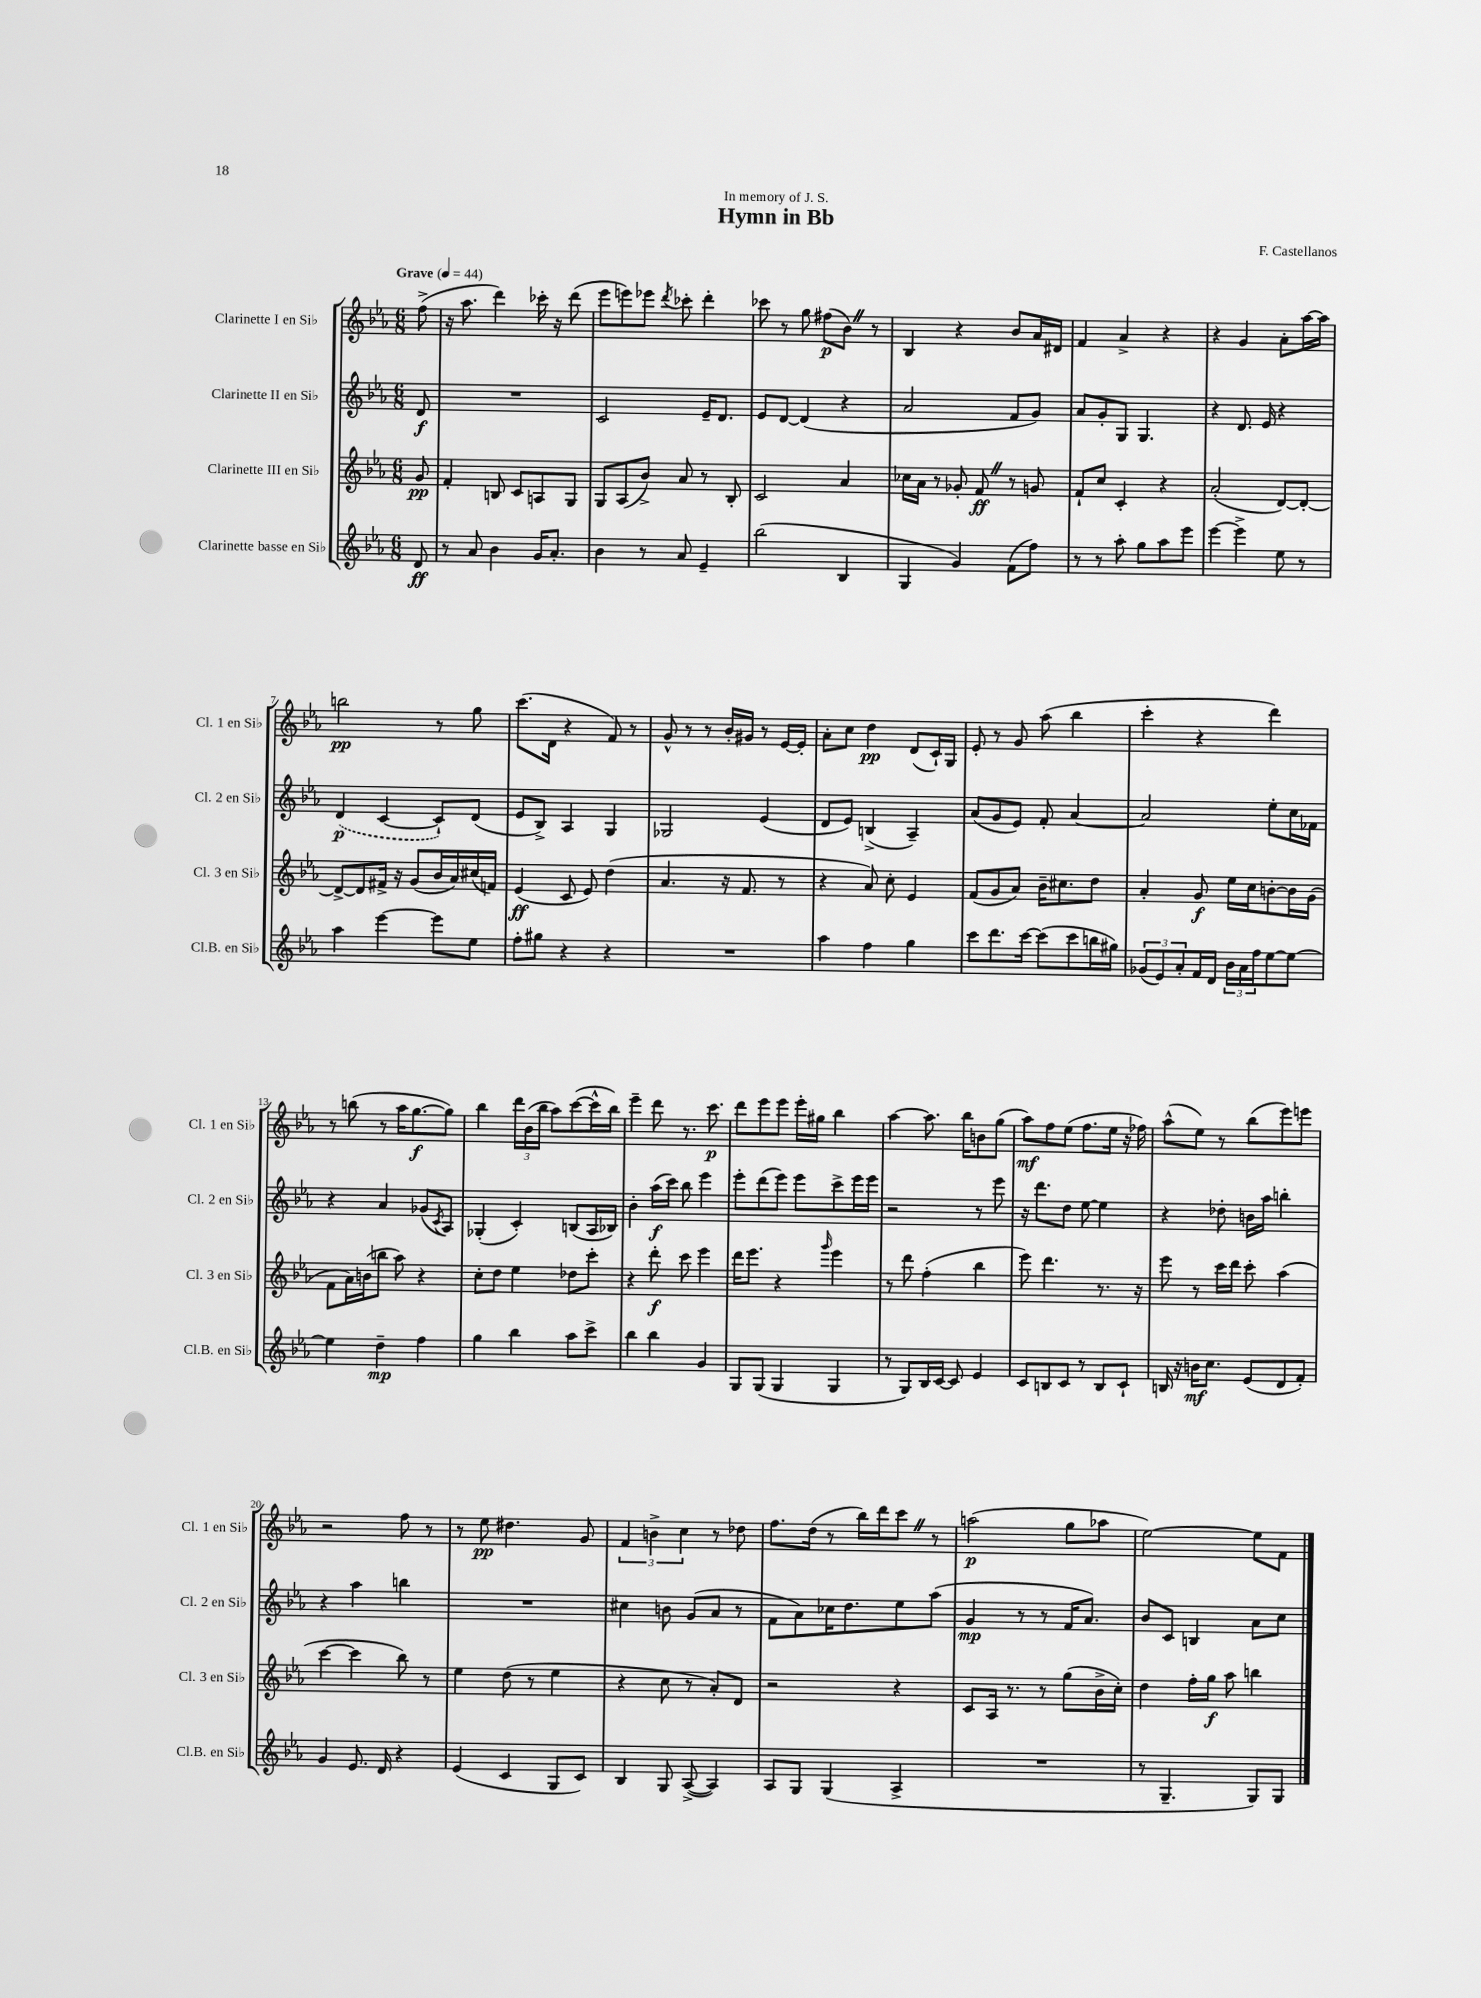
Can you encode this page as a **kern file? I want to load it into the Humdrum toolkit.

**kern	**kern	**kern	**kern
*staff4	*staff3	*staff2	*staff1
*clefG2	*clefG2	*clefG2	*clefG2
*k[b-e-a-]	*k[b-e-a-]	*k[b-e-a-]	*k[b-e-a-]
*M6/8	*M6/8	*M6/8	*M6/8
*MM44	*MM44	*MM44	*MM44
8d	8g	8d	(8ff^
=	=	=	=
8r	4f'	2.r	16r
.	.	.	8.aa-
8a-	.	.	.
4b-	8B	.	4ddd)
.	8c	.	.
16g	8A	.	16ccc-'
8.a-'	.	.	16r
.	8G	.	(8ddd
=	=	=	=
4b-	8G	2c	8eee-
.	(8A-	.	8eee)
8r	8b-^)	.	8eee-
.	.	.	8qddd
8a-	8a-	.	8ccc-'
4e-~	8r	16e-~	4ddd'
.	.	8.d	.
.	8B-'	.	.
=	=	=	=
(2bb-	2c	8e-	8ccc-
.	.	[8d	8r
.	.	(4d]	8gg
.	.	.	(8ff#
4B-	4a-	4r	8b-)
.	.	.	8r
=	=	=	=
4G	16cc-	2a-	4B-
.	16a-	.	.
.	8r	.	.
4g)	8g-'	.	4r
.	8f	.	.
(8f	8r	8f	8b-
8ff)	8g	8g)	16a-
.	.	.	16d#
=	=	=	=
8r	8f`	8a-	4f
8r	8cc	8g'	.
8aa-'	4c'	8G	4a-^
8gg	.	4.G	.
8aa-	4r	.	4r
8eee-	.	.	.
=	=	=	=
[4eee-	(2a-'	4r	4r
4eee-^]	.	8.d	4g
.	.	16e-	.
8ee-	[8d)	4r	8a-'
8r	8d'_	.	[16aa-
.	.	.	16aa-]
=	=	=	=
4aa-	8d^_	(4d	2bb
.	8d]	.	.
[4eee-	16f#^	[4c	.
.	16r	.	.
.	(8g	.	.
8eee-]	16b-	8c`])	8r
.	16a-)	.	.
8ee-	(16cc#	(8d	8gg
.	16f)	.	.
=	=	=	=
8ff'	(4e-	8e-	(8.ccc
8gg#	.	8B-^)	.
.	.	.	16d
4r	8c	4A-	4r
.	8e-)	.	.
4r	(4dd	4G	8f)
.	.	.	8r
=	=	=	=
2.r	4.a-	2G-	8g^^
.	.	.	8r
.	.	.	8r
.	16r	.	16b-'
.	8.f	.	16g#
.	.	(4e-	8r
.	8r	.	[16e-
.	.	.	16e-']
=	=	=	=
4aa-	4r	8d	8a-'
.	.	8e-)	8cc
4ff	8a-)	(4B^	4dd
.	8cc'	.	.
4gg	4e-	4A-~)	(8d
.	.	.	16c`)
.	.	.	16G
=	=	=	=
8ccc	(8f	(8a-	8e-'
8.ddd	8g	8g	8r
.	8a-)	8e-)	8g
[16ccc	.	.	.
(8ccc]	16b-~	8f'	(8aa-
.	8.cc#	.	.
8ccc	.	[4a-	4bb-
16bb	8dd	.	.
16gg#)	.	.	.
=	=	=	=
(12g-	4a-'	2a-]	4ccc'
12e-)	.	.	.
12a-'	.	.	.
16f	8g	.	4r
16d	.	.	.
24b-	16ee-	.	.
24a-	.	.	.
.	16cc	.	.
24ff	.	.	.
[8ee-	[8b'	8ee-'	4ddd)
8ee-_	16b]	16cc	.
.	(16g	16f-	.
=	=	=	=
4ee-]	8f	4r	8r
.	16a-)	.	(8bb
.	(16b	.	.
4dd~	8bb	4a-	8r
.	8aa-)	.	16aa-
.	.	.	[8.gg
4ff	4r	(8g-	.
.	.	8qc	.
.	.	8A-)	8gg])
=	=	=	=
4gg	8cc'	(4G-'	4bb-
.	8dd	.	.
4bb-	4ee-	4c')	24ddd
.	.	.	(24b-
.	.	.	24bb-
.	.	.	8aa-)
8aa-	8dd-	(8B	([8ccc
8ccc^	8ccc'	16A-	16ccc^^]
.	.	16B-)	16bb-)
=	=	=	=
4bb-	4r	4b-'	4eee-~
4bb-	8ddd'	(16aa-	8ddd
.	.	16ccc)	.
.	8ccc	8bb-	8.r
4g	4eee-	4eee-	.
.	.	.	8.ccc
=	=	=	=
8G	16ddd	8eee-'	8ddd
.	8.eee-	.	.
(8G	.	(8ddd	8eee-
4G	4r	8eee-)	8eee-
.	.	8eee-	16eee-'
.	.	.	16gg#
.	16qqggg	.	.
4G	4eee-	8ccc^	4bb-
.	.	16eee-	.
.	.	16eee-	.
=	=	=	=
8r	8r	2r	[4aa-
8G)	8ddd	.	.
16B-	(4ff'	.	8.aa-]
[16c	.	.	.
8c]	.	.	.
.	.	.	16bb-
4e-	4bb-	8r	8b
.	.	8eee-	(8gg
=	=	=	=
8c	8eee-)	16r	8aa-)
.	.	8.ddd	.
8B	4.ddd	.	8ff
8c	.	8dd	(8ee-
8r	.	[8ee-	8.ff
8B	8.r	4ee-]	.
.	.	.	16ee-
8c`	.	.	16r
.	16r	.	16ff-)
=	=	=	=
16B	8eee-	4r	(8aa-^^
16r	.	.	.
16b	8r	.	8ee-)
8.cc	.	.	.
.	16ccc	8dd-'	8r
.	16ddd	.	.
(8e-	8ccc'	16b	(8bb-
.	.	16aa-	.
8d	(4aa-	4bb'	8eee-)
8f')	.	.	8eee
=	=	=	=
4g	[4ccc	4r	2r
8.e-	4ccc]	4aa-	.
16d	.	.	.
4r	8bb-)	4bb	8ff
.	8r	.	8r
=	=	=	=
(4e-	4ee-	2.r	8r
.	.	.	8ee-
4c	(8dd	.	4.dd#
.	8r	.	.
8G	4ee-	.	.
8c)	.	.	8g
=	=	=	=
4B-	4r	4cc#	6f
.	.	.	6b^
8G	8cc	8b	.
.	.	.	6cc
([8A-^	8r	(8g	.
4A-])	8a-')	8a-	8r
.	8d	8r	8dd-
=	=	=	=
8A-	2r	8f	8.ff
8G	.	8a-)	.
.	.	.	(16dd
(4G	.	16cc-	8r
.	.	8.dd	.
.	.	.	16bb-)
.	.	.	16ddd
4A-^	4r	8ee-	8ccc
.	.	(8aa-	8r
=	=	=	=
2.r	8c	4g	(2aa
.	16A-	.	.
.	8.r	.	.
.	.	8r	.
.	8r	8r	.
.	(8gg	16f	8gg
.	.	8.a-)	.
.	16b-^	.	8aa-
.	16cc')	.	.
=	=	=	=
8r	4dd	8b-	[2ee-)
4.G~	.	8c	.
.	16ff'	4B	.
.	16gg	.	.
.	8aa-	.	.
8G)	4bb	8a-	8ee-]
8G	.	8cc	8f
==	==	==	==
*-	*-	*-	*-
